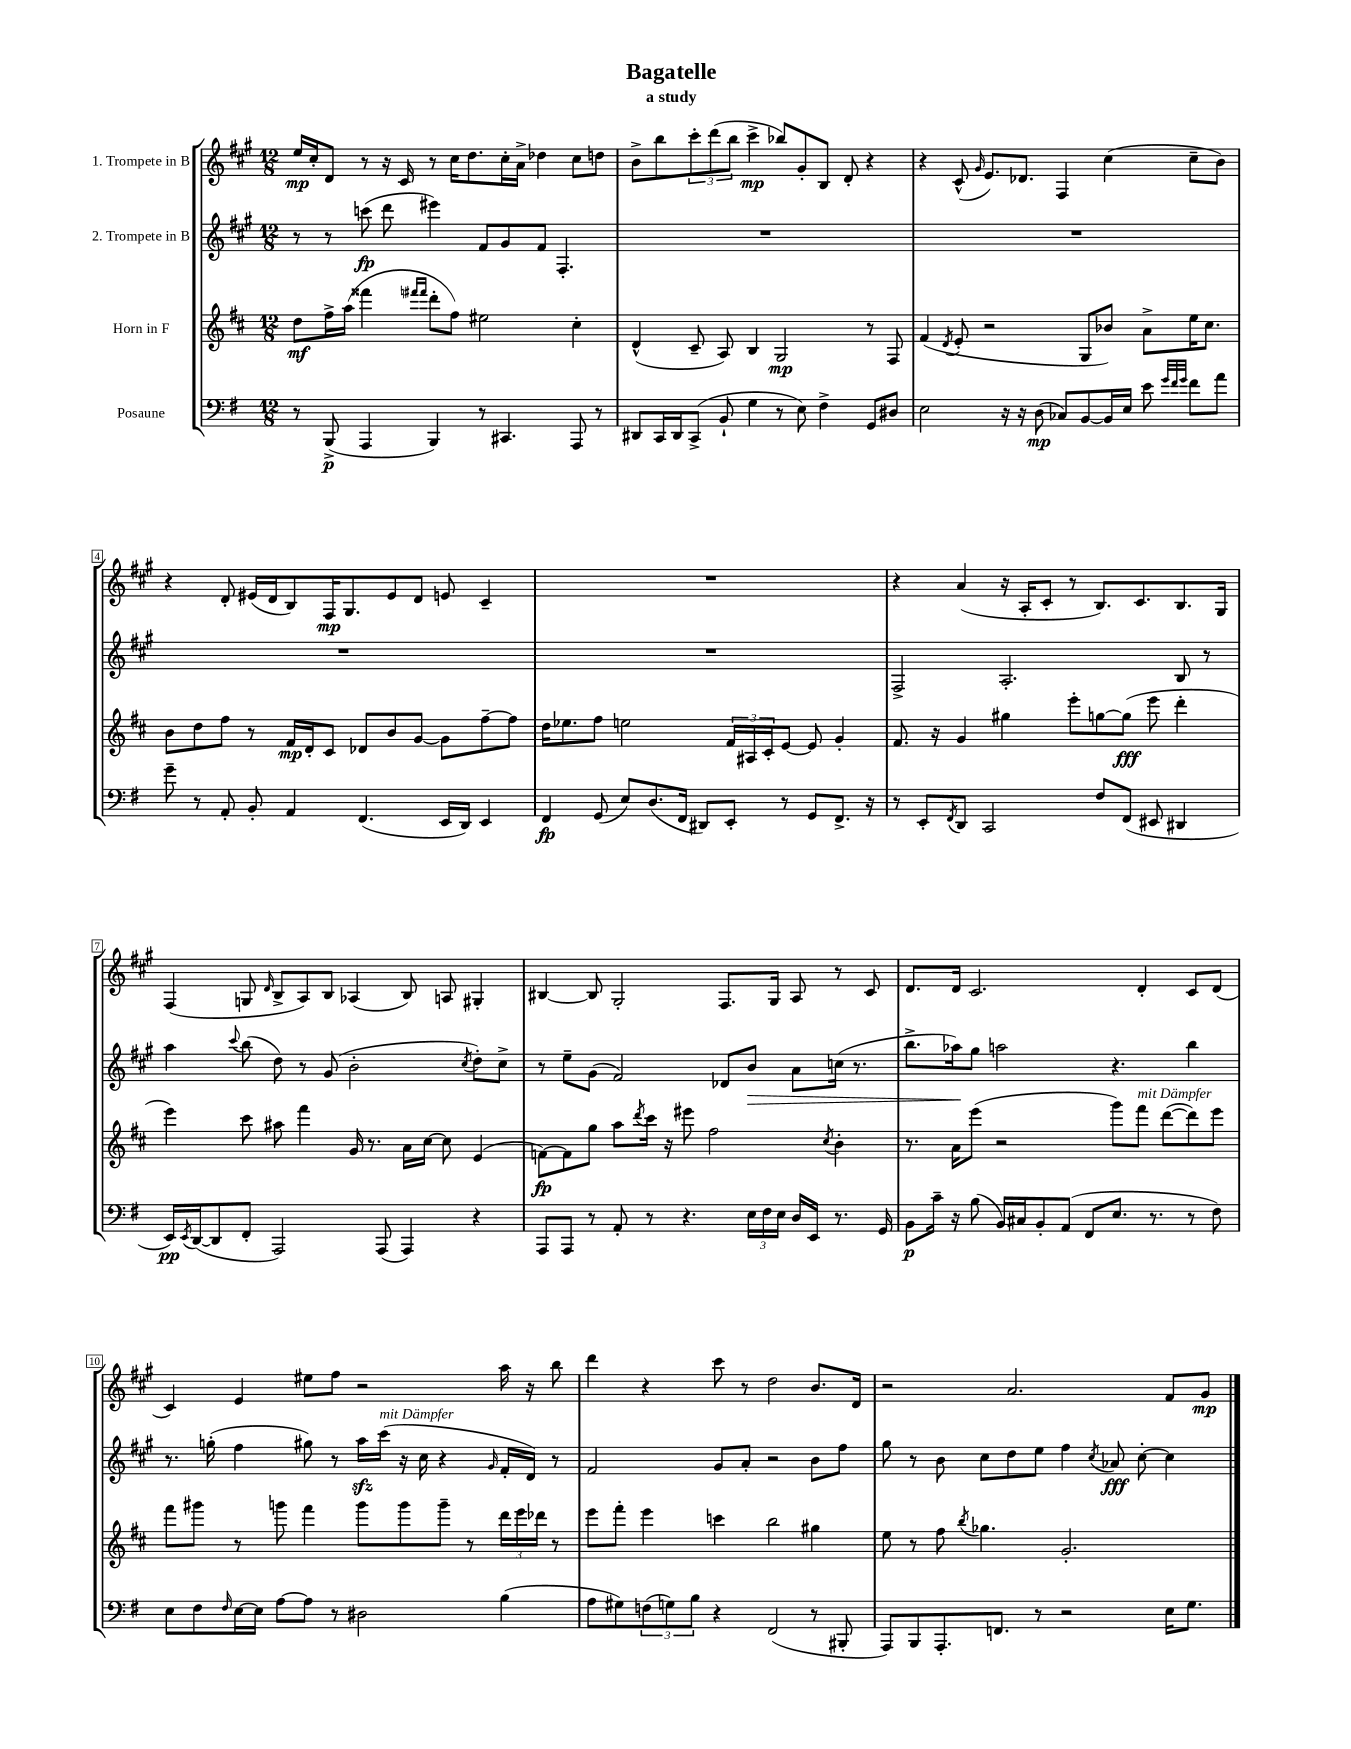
\header { title = "Bagatelle" subtitle = "a study" }
<<
\new StaffGroup <<
\new Staff = "s0" \with { instrumentName = "1. Trompete in B" } {
    \clef treble \key a \major \numericTimeSignature \time 12/8
    e''16\mp cis''16-. d'8 r8 r16 cis'16 r8 cis''16 d''8. cis''16-. a'16-> des''4 cis''8 d''8 |
    b'8-> b''8 \tuplet 3/2 { cis'''8-. d'''8( b''8 } cis'''4->\mp bes''8) gis'8-. b8 d'8-. r4 |
    r4 cis'8-^( \grace { gis'16 } e'8.) des'8. fis4 cis''4( cis''8-- b'8) |
    r4 d'8-. eis'16( d'16 b8) fis16\mp gis8. eis'8 d'8 e'8 cis'4-- |
    R1. |
    r4 a'4( r16 a16-. cis'8-. r8 b8.) cis'8. b8. gis16 |
    fis4( g8 \grace { d'16 } b8-> a8) b8 aes4( b8) a8 gis4-. |
    bis4~ bis8 gis2-. fis8. gis16 a8 r8 cis'8 |
    d'8. d'16 cis'2. d'4-. cis'8 d'8( |
    cis'4) e'4 eis''8 fis''8 r2 a''16 r16 b''8 |
    d'''4 r4 cis'''8 r8 d''2 b'8. d'16 |
    r2 a'2. fis'8 gis'8\mp \bar "|." |
}
\new Staff = "s1" \with { instrumentName = "2. Trompete in B" } {
    \clef treble \key a \major \numericTimeSignature \time 12/8
    r8 r8 c'''8\fp( d'''8 eis'''4) fis'8 gis'8 fis'8 fis4.-. |
    R1. |
    R1. |
    R1. |
    R1. |
    fis2-> a2.-. b8 r8 |
    a''4 \appoggiatura { cis'''8 } b''8( d''8) r8 gis'8( b'2-. \acciaccatura { cis''8 } d''8-.) cis''8-> |
    r8 e''8-- gis'8( fis'2) des'8 b'8\> a'8 c''16( r8. |
    b''8.-> aes''16\!) gis''8 a''2 r4. b''4 |
    r8. g''16-.( fis''4 gis''8) r8 a''16\sfz cis'''16^\markup { \italic "mit Dämpfer" }( r16 cis''16 r4 \grace { gis'16 } fis'16-. d'16) r8 |
    fis'2 gis'8 a'8-. r2 b'8 fis''8 |
    gis''8 r8 b'8 cis''8 d''8 e''8 fis''4 \acciaccatura { cis''8 } aes'8\fff cis''8~-. cis''4 \bar "|." |
}
\new Staff = "s2" \with { instrumentName = "Horn in F" } {
    \clef treble \key d \major \numericTimeSignature \time 12/8
    d''8\mf fis''16-> a''16( fisis'''4 \grace { fis'''16 fis'''16 } d'''8-. fis''8) eis''2 cis''4-. |
    d'4-^( cis'8-- a8) b4 g2\mp r8 fis8 |
    fis'4( \acciaccatura { d'8 } e'8-. r2 g8 bes'8) a'8-> e''16 cis''8. |
    b'8 d''8 fis''8 r8 fis'16\mp d'16-. cis'8 des'8 b'8 g'8~ g'8 fis''8~-- fis''8 |
    d''16 ees''8. fis''8 e''2 \tuplet 3/2 { fis'16 ais16 cis'16-. } e'8~ e'8 g'4-. |
    fis'8. r16 g'4 gis''4 e'''8-. g''8~ g''8\fff( e'''8 d'''4-. |
    e'''4) cis'''8 ais''8 fis'''4 g'16 r8. a'16 cis''16~ cis''8 e'4( |
    f'8~\fp) f'8 g''8 a''8 \acciaccatura { d'''8 } cis'''16 r16 eis'''8 fis''2 \acciaccatura { cis''8 } b'4-. |
    r8. a'16 e'''8( r2 g'''8) fis'''8^\markup { \italic "mit Dämpfer" } d'''8~( d'''8) e'''8 |
    fis'''8 gis'''8 r8 g'''8 fis'''4 g'''8 g'''8 g'''8-- r8 \tuplet 3/2 { d'''16 e'''16 des'''16 } r8 |
    e'''8 fis'''8-. e'''4 c'''4 b''2 gis''4 |
    e''8 r8 fis''8 \acciaccatura { b''8 } ges''4. g'2.-. \bar "|." |
}
\new Staff = "s3" \with { instrumentName = "Posaune" } {
    \clef bass \key g \major \numericTimeSignature \time 12/8
    r8 b,,8->\p( a,,4 b,,4) r8 cis,4. a,,8 r8 |
    dis,8 c,16 dis,16 c,8->( b,8-! g4 r8 e8) fis4-> g,8 dis8 |
    e2 r16 r16 d8\mp( ces8) b,8~ b,16 e16 e'8 \grace { g'32 fis'32 g'32 } fis'8 a'8 |
    g'8-- r8 a,8-. b,8-. a,4 fis,4.( e,16 d,16) e,4 |
    fis,4\fp g,8( e8) d8.( fis,16 dis,8) e,8-. r8 g,8 fis,8.-> r16 |
    r8 e,8-. \acciaccatura { fis,8 } d,8 c,2 fis8 fis,8( eis,8 dis,4 |
    e,16\pp) \acciaccatura { e,8 } d,16~( d,8 fis,8-. a,,2) a,,8( a,,4) r4 |
    a,,8 a,,8 r8 a,8-. r8 r4. \tuplet 3/2 { e16 fis16 e16 } d16 e,16 r8. g,16 |
    b,8\p c'16-- r16 b8( b,16) cis16 b,8-. a,8( fis,8 e8. r8. r8 fis8) |
    e8 fis8 \grace { fis16 } e16~ e16 a8~ a8 r8 dis2 b4( |
    a8 gis8) \tuplet 3/2 { f8( g8) b8 } r4 fis,2( r8 bis,,8-. |
    a,,8) b,,8 a,,8.-. f,8. r8 r2 e16 g8. \bar "|." |
}
>>
>>
\layout { \context { \Score \override BarNumber.stencil = #(make-stencil-boxer 0.1 0.3 ly:text-interface::print) } }
